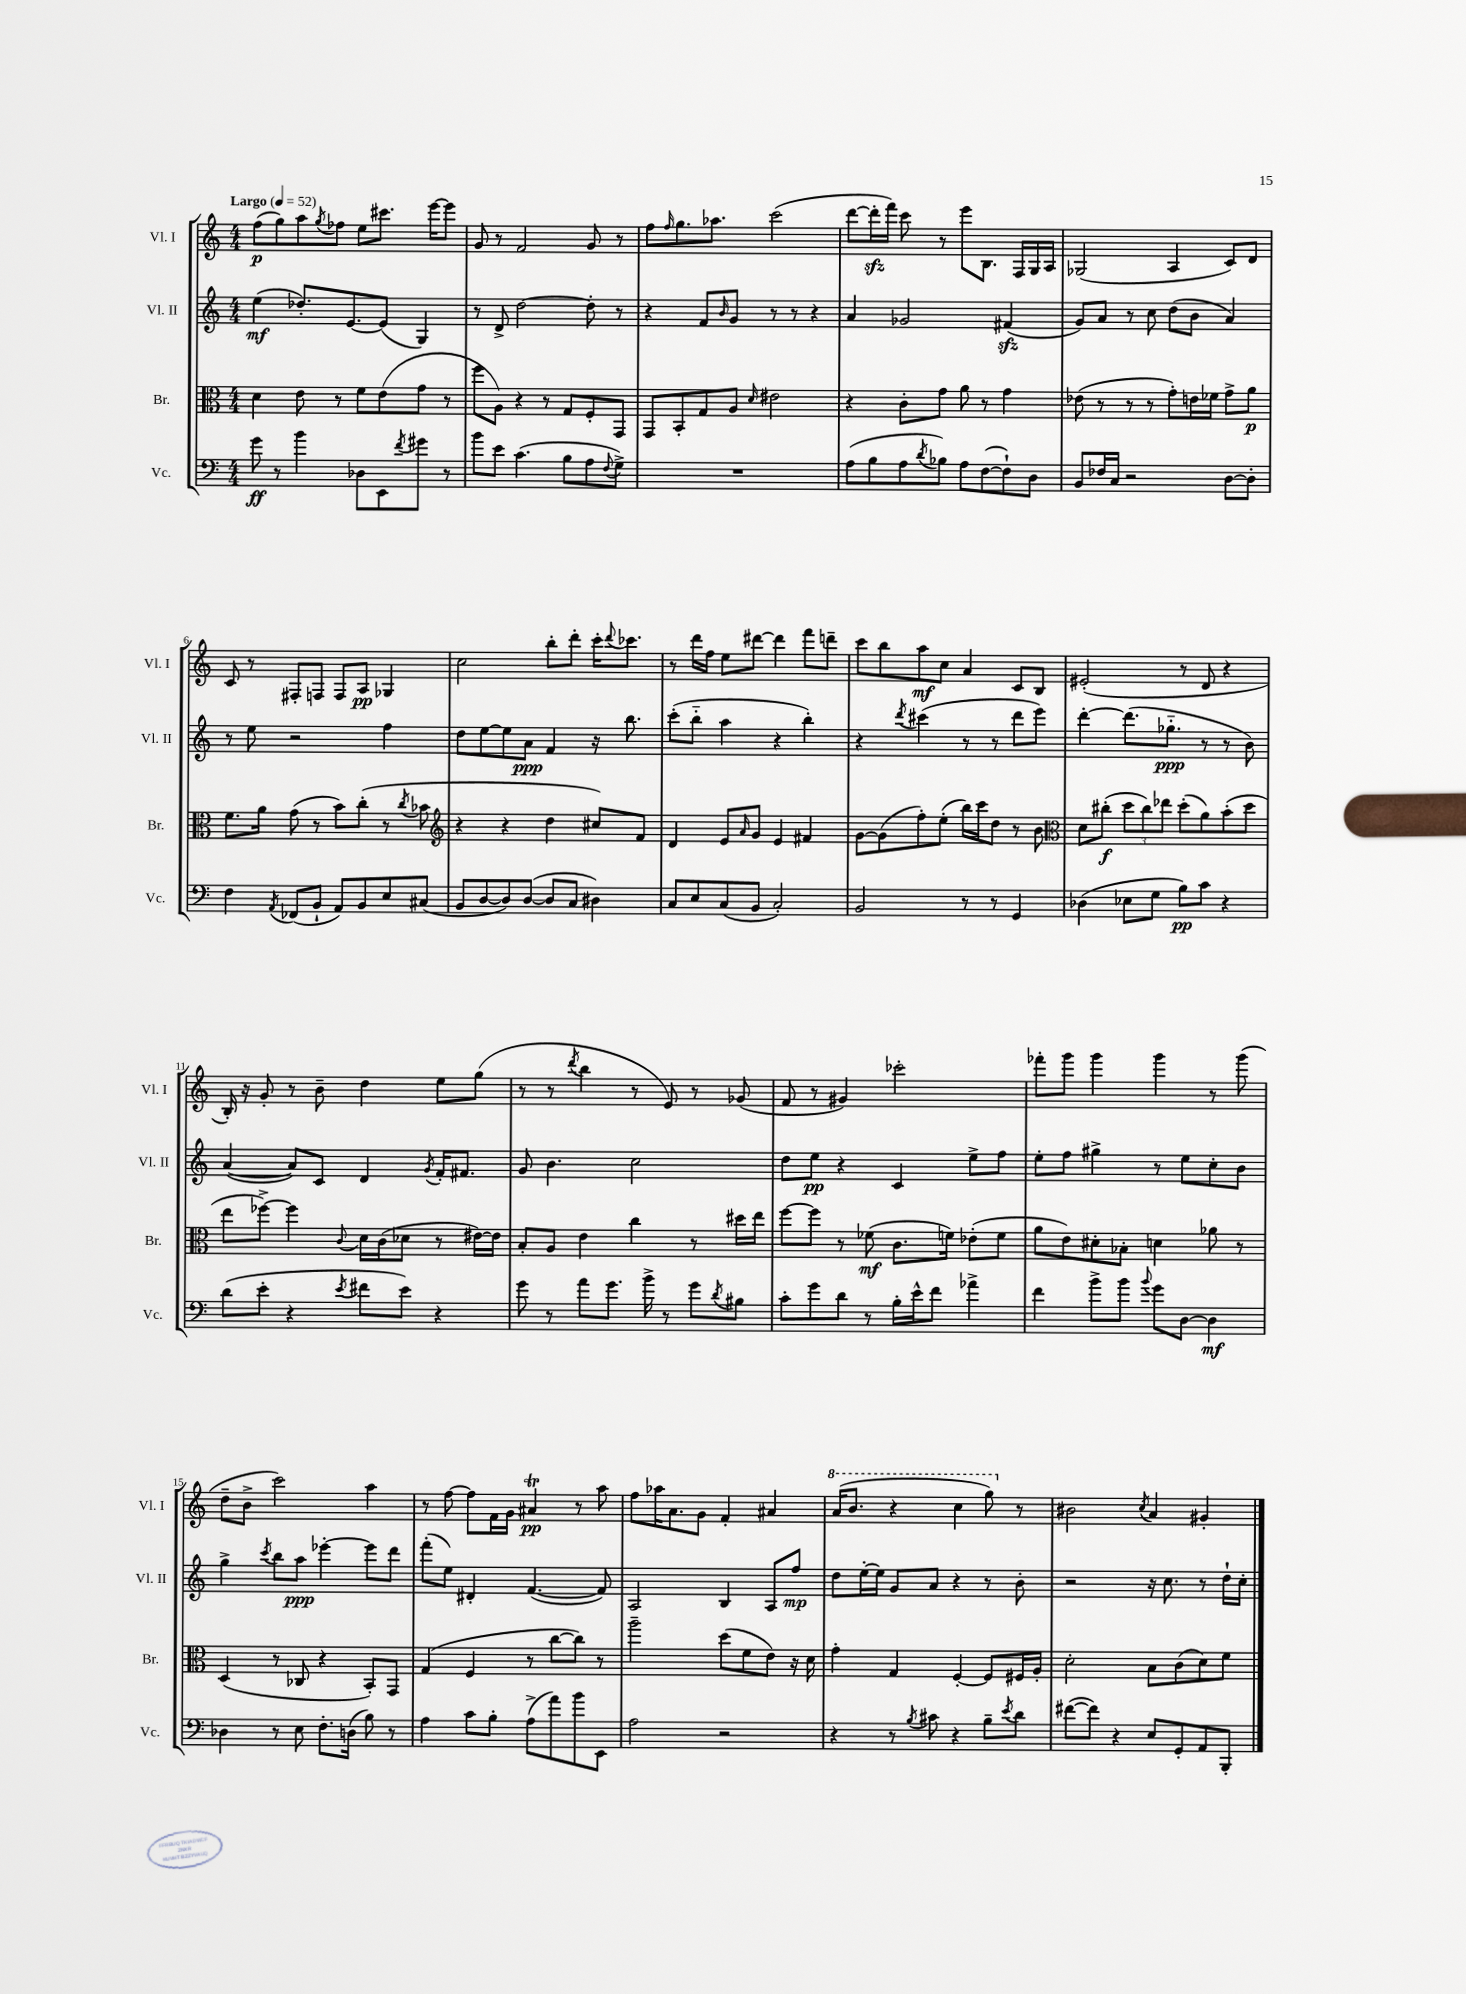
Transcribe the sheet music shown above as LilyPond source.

<<
\new StaffGroup <<
\new Staff = "s0" \with { instrumentName = "Vl. I" shortInstrumentName = "Vl. I" } {
    \clef treble \key c \major \numericTimeSignature \time 4/4 \tempo "Largo" 4 = 52
    f''8\p( g''8) a''8 \acciaccatura { g''8 } fes''8 e''8 cis'''8. e'''16~ e'''8 |
    g'8 r8 f'2 g'8 r8 |
    f''8 \grace { f''16 } g''8. aes''8. c'''2( |
    d'''8~ d'''16-.\sfz f'''16) c'''8 r8 e'''8 b8. f16 g16 a16 |
    ges2( a4 c'8) d'8 |
    c'8 r8 fis8-. f8 f8 a8\pp ges4 |
    c''2 b''8-. d'''8-. c'''16-. \appoggiatura { d'''8 } ces'''8. |
    r8 d'''16 f''16 e''8 dis'''8~ dis'''4 f'''8 d'''8-- |
    c'''8 b''8 a''8\mf c''8 a'4 c'8 b8 |
    eis'2-.( r8 d'8 r4 |
    b16-.) r16 g'8-. r8 b'8-- d''4 e''8 g''8( |
    r8 r8 \acciaccatura { d'''8 } b''4 r8 e'8) r8 ges'8( |
    f'8 r8 gis'4) ces'''2-. |
    fes'''8-. g'''8 g'''4 g'''4 r8 g'''8( |
    d''8-- b'8-> c'''2) a''4 |
    r8 f''8~ f''8 f'16 g'16 ais'4\trill\pp r8 a''8 |
    f''8 aes''16 a'8. g'8 f'4-. ais'4 |
    \ottava #1 a''16( b''8. r4 c'''4 g'''8) \ottava #0 r8 |
    bis'2 \acciaccatura { c''8 } a'4 gis'4-. \bar "|." |
}
\new Staff = "s1" \with { instrumentName = "Vl. II" shortInstrumentName = "Vl. II" } {
    \clef treble \key c \major \numericTimeSignature \time 4/4
    e''4\mf( des''8.-.) e'8.~ e'8( g4) |
    r8 d'8-> d''2~ d''8-. r8 |
    r4 f'8 \grace { b'16 } g'8 r8 r8 r4 |
    a'4 ges'2 fis'4\sfz( |
    g'8) a'8 r8 c''8 d''8( b'8 a'4) |
    r8 e''8 r2 f''4 |
    d''8 e''8~ e''8 a'8\ppp f'4 r16 b''8. |
    c'''8-.( b''8-_ a''4 r4 b''4-.) |
    r4 \acciaccatura { d'''8 } cis'''4( r8 r8 d'''8 e'''8) |
    d'''4~-. d'''8.( ges''8.-_\ppp r8 r8 b'8) |
    a'4~( a'8) c'8 d'4 \acciaccatura { g'8 } f'16-. fis'8. |
    g'8 b'4. c''2 |
    d''8 e''8\pp r4 c'4 e''8-> f''8 |
    e''8-. f''8 gis''4-> r8 e''8 c''8-. b'8 |
    g''4-> \acciaccatura { c'''8 } b''8 a''8\ppp ees'''4~-. ees'''8 d'''8 |
    f'''8-.( e''8) dis'4-. f'4.~( f'8) |
    a2 b4 a8 f''8\mp |
    d''8 e''16~-. e''16 g'8 a'8 r4 r8 b'8-. |
    r2 r16 c''8. r8 d''16-! c''16-. \bar "|." |
}
\new Staff = "s2" \with { instrumentName = "Br." shortInstrumentName = "Br." } {
    \clef alto \key c \major \numericTimeSignature \time 4/4
    d'4 e'8 r8 f'8 e'8( g'8 r8 |
    f''8 a8) r4 r8 g8 f8-. g,8 |
    g,8 b,8-. g8 a8 \grace { d'16 } eis'2 |
    r4 c'8-. g'8 a'8 r8 g'4 |
    ees'8( r8 r8 r8 g'8-.) e'16 fes'16 g'8-> a'8\p |
    f'8. a'16 g'8( r8 b'8) c''8-.( r8 \acciaccatura { c''8 } bes'8 |
    \clef treble r4 r4 d''4 cis''8) f'8 |
    d'4 e'8 \grace { a'16 } g'8 e'4 fis'4 |
    g'8~ g'8( f''8-.) e''8-.( b''16) c'''16 d''8 r8 b'8 |
    \clef alto d'8 cis''8-.\f( \tuplet 3/2 { d''8 cis''8) ees''8 } d''8-.( a'8) b'8-.( d''8 |
    e''8 fes''8~->) fes''4 \appoggiatura { c'8 } d'16 c'16( des'8 r8 eis'16~) eis'16 |
    b8-. a8 e'4 c''4 r8 dis''16 e''16 |
    f''8~ f''8 r8 fes'8\mf( c'8. f'16) ees'8-.( f'8 |
    a'8 e'8) dis'8-. bes8-. d'4 aes'8 r8 |
    d4( r8 ces8 r4 b,8-.) g,8 |
    g4( f4 r8 c''8~ c''8) r8 |
    a''2-- d''8( f'8 e'8) r16 d'16 |
    g'4-. g4 f4~-. f8 fis16 a16-. |
    d'2-. b8 c'8( d'8) f'8 \bar "|." |
}
\new Staff = "s3" \with { instrumentName = "Vc." shortInstrumentName = "Vc." } {
    \clef bass \key c \major \numericTimeSignature \time 4/4
    g'8\ff r8 b'4 des8 e,8 \acciaccatura { f'8 } gis'8 r8 |
    b'8 e'8 c'4.( b8 a8 \appoggiatura { f8 } g8->) |
    R1 |
    a8( b8 a8 \acciaccatura { d'8 } bes8) a8 f8~( f8-!) d8 |
    b,8 fes16 c16 r2 d8~ d8-. |
    f4 \acciaccatura { a,8 } fes,8( b,8-! a,8) b,8 e8 cis8( |
    b,8 d8~ d8) d8~( d8 c8 dis4) |
    c8 e8 c8( b,8 c2-.) |
    b,2 r8 r8 g,4 |
    des4( ees8 g8 b8\pp) c'8 r4 |
    d'8( e'8-. r4 \acciaccatura { e'8 } fis'8 e'8) r4 |
    g'8 r8 a'8 g'8. b'16-> r8 g'8 \acciaccatura { d'8 } bis8 |
    c'8-. g'8 d'8 r8 b16-. e'16-^ f'8 aes'4-> |
    f'4 b'8-> b'8 \appoggiatura { b'8 } g'8 d8~ d4\mf |
    des4 r8 e8 f8.-. d16( b8) r8 |
    a4 c'8 b8-. a8->( a'8) b'8 e,8 |
    a2 r2 |
    r4 r8 \acciaccatura { b8 } cis'8 r4 b8-- \acciaccatura { e'8 } d'8 |
    fis'8~( fis'8) r4 e8 g,8-. a,8 b,,8-. \bar "|." |
}
>>
>>
